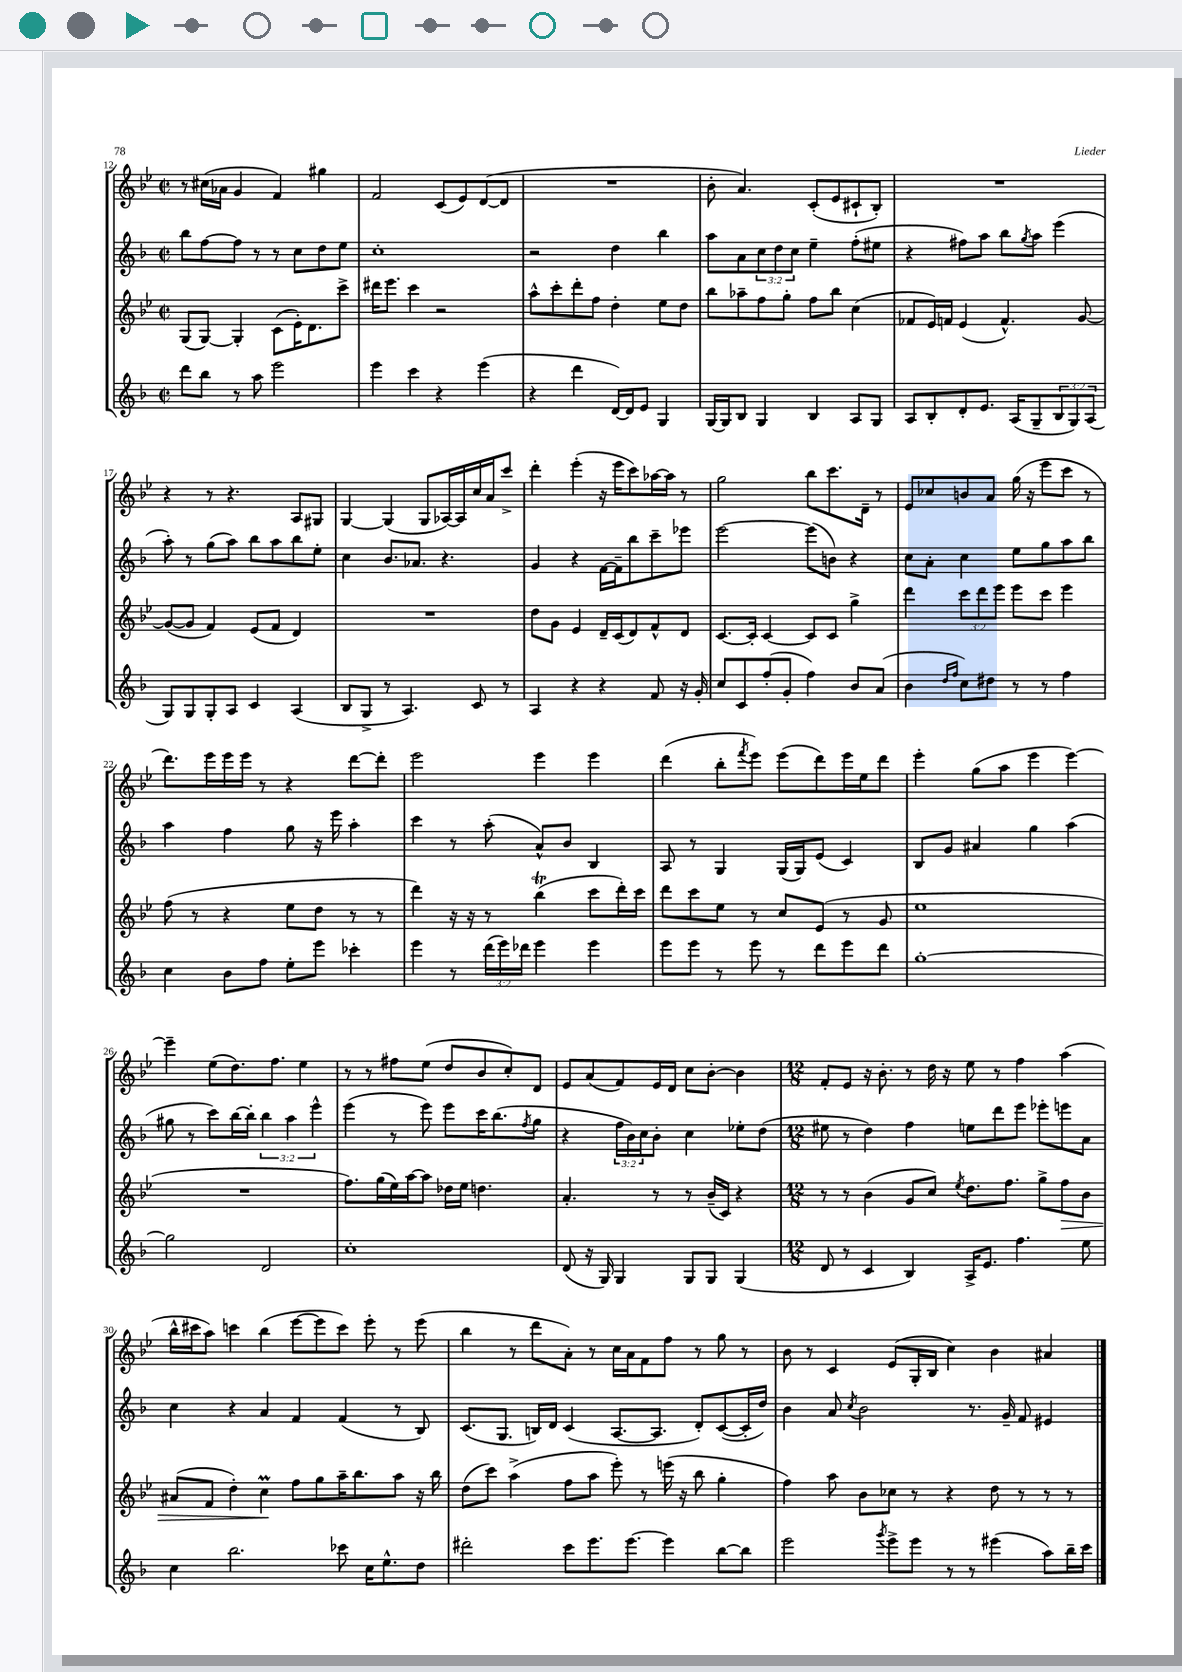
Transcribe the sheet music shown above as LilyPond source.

<<
\new StaffGroup <<
\new Staff = "s0" {
    \clef treble \key bes \major \defaultTimeSignature \time 2/2
    r8 cis''16( aes'16 g'4 f'4) gis''4 |
    f'2 c'8( ees'8) d'8~( d'8 |
    R1 |
    bes'8-. a'4.) c'8-.( ees'8 cis'8-! bes8-.) |
    R1 |
    r4 r8 r4. a8 gis8 |
    g4~ g4( g8 aes16~) aes16 c''16 a'16 c'''8-> |
    d'''4-. ees'''4-.( r16 ees'''16 c'''8) aes''16~ aes''16 r8 |
    g''2 bes''8 c'''8. d'16-- r8 |
    ees'8 ces''8 b'8 a'8 g''16( r16 ees'''8 c'''8 r8 |
    d'''8.) ees'''16 ees'''16 ees'''16 r8 r4 d'''8~ d'''8-. |
    ees'''2 ees'''4 ees'''4 |
    d'''4( bes''8-. \acciaccatura { f'''8 } ees'''8) ees'''8( d'''8) ees'''16 ees''16 d'''8 |
    ees'''4-. g''8( a''8 ees'''4 ees'''4~) |
    ees'''4-- ees''8( d''8.) f''8. ees''4 |
    r8 r8 fis''8 ees''8( d''8 bes'8 c''8-.) d'8 |
    ees'8 a'8( f'8) ees'16 d'16 c''8 bes'8~-. bes'4 |
    \numericTimeSignature \time 12/8 f'8-. ees'8 r16 bes'8.-. r8 d''16 r16 ees''8 r8 f''4 a''4( |
    bes''16-^ cis'''16 a''8) c'''4 bes''4( ees'''8~ ees'''8 c'''8) ees'''8-. r8 ees'''8( |
    bes''4 r8 d'''8 a'8-.) r8 c''16 a'16 f'8 f''8 r8 g''8 r8 |
    bes'8 r8 c'4 ees'8( g16-. bes16 c''4) bes'4 ais'4 \bar "|." |
}
\new Staff = "s1" {
    \clef treble \key f \major \defaultTimeSignature \time 2/2 \override Staff.TupletNumber.text = #tuplet-number::calc-fraction-text
    bes''8 f''8~ f''8 r8 r8 c''8 d''8 e''8 |
    c''1-. |
    r2 d''4 bes''4 |
    a''8 a'8 \tuplet 3/2 { c''8 d''8 c''8 } e''4-- f''8-.( eis''8 |
    r4 fis''8) a''8 bes''8 \acciaccatura { g''8 } a''8 e'''4( |
    a''8-.) r8 g''8( a''8) bes''8 a''8 bes''8 e''8-. |
    c''4 bes'8. aes'8. r4. |
    g'4 r4 f'16~ f'16-- bes''8 c'''8-- ees'''8 |
    e'''2~ e'''8( b'8) r4 |
    c''8 a'8-. c''4 e''8 g''8 a''8 bes''8 |
    a''4 f''4 g''8 r16 e'''16 a''4-. |
    c'''4 r8 a''8-.( a'8-^) bes'8 bes4 |
    a8 r8 g4 g16( g16) e'8( c'4) |
    bes8 g'8 ais'4 g''4 a''4( |
    gis''8 r8 c'''8) bes''16~ bes''16-. \tuplet 3/2 { bes''4 a''4 e'''4-^ } |
    e'''4( r8 e'''8) e'''8 c'''16 bes''8.( \acciaccatura { f''8 } g''8 |
    r4 \tuplet 3/2 { f''16 bes'16) c''16 } bes'8-. c''4 ees''8-. d''8( |
    \numericTimeSignature \time 12/8 eis''8 r8 d''4) f''4 e''8 d'''8 e'''8 ees'''8-. e'''8 a'8 |
    c''4 r4 a'4 f'4 f'4( r8 bes8) |
    c'8.( g8. b16) d'16 c'4( a8.~ a8. d'8-.) c'8~( c'16-. d''16) |
    bes'4 a'8 \acciaccatura { c''8 } bes'2 r8. g'16-- f'8 eis'4 \bar "|." |
}
\new Staff = "s2" {
    \clef treble \key bes \major \defaultTimeSignature \time 2/2 \override Staff.TupletNumber.text = #tuplet-number::calc-fraction-text
    g8( g8~) g4-. c'8( ees'16-.) d'8. c'''8-> |
    dis'''16 ees'''8. c'''4 r2 |
    a''8-^ c'''8-. d'''8-. f''8 d''4-. ees''8 d''8 |
    bes''8 aes''8-- f''8 g''8-. f''8 bes''8 c''4( |
    fes'8 ees'16) f'16 ees'4( f'4.-^) g'8~ |
    g'8~( g'8 f'4) ees'8( f'8 d'4) |
    R1 |
    d''8 g'8 ees'4 d'16-- c'16( d'8) f'8-^ d'8 |
    c'8.~ c'16-. c'4~ c'8 c'8 g''4-> |
    d'''4 \tuplet 3/2 { c'''8 d'''8 ees'''8 } ees'''8 c'''8 ees'''4 |
    f''8( r8 r4 ees''8 d''8 r8 r8 |
    d'''4) r16 r16 r8 bes''4\trill( c'''8 d'''16-.) c'''16 |
    d'''8 c'''8 ees''8 r8 c''8 ees'8( r8 g'8 |
    ees''1 |
    R1 |
    f''8.) g''16( ees''16) a''16~ a''8 des''16 ees''16 d''4. |
    a'4.-. r8 r8 bes'16--( c'16) r4 |
    \numericTimeSignature \time 12/8 r8 r8 bes'4( g'8 c''8) \acciaccatura { ees''8 } d''8. f''8. g''8-> f''8\> bes'8 |
    ais'8( f'8 d''4-.) c''4\prall\! f''8 g''8 a''16-- bes''8. a''8 r16 bes''16 |
    d''8( c'''8) a''4->( f''8 a''8 ees'''8-.) r8 e'''16( r16 bes''8 g''4-. |
    f''4) a''8 bes'8 ces''8 r8 r4 d''8 r8 r8 r8 \bar "|." |
}
\new Staff = "s3" {
    \clef treble \key f \major \defaultTimeSignature \time 2/2 \override Staff.TupletNumber.text = #tuplet-number::calc-fraction-text
    d'''8 bes''8 r8 a''8 e'''2 |
    e'''4 c'''4 r4 e'''4( |
    r4 d'''4 d'16~) d'16 e'8 g4 |
    g16~ g16 bes8 g4 bes4 a8 g8 |
    a8 bes8-. d'8-. e'8. a16( g8-- \tuplet 3/2 { bes8 g8) a8( } |
    g8) g8 g8-. a8 c'4 a4( |
    bes8 g8-> r8 a4.) c'8 r8 |
    a4 r4 r4 f'8 r16 g'16-. |
    c''8 c'8 f''8-.( g'8-. f''4) bes'8 a'8( |
    bes'4 \grace { d''16 f''16 } c''8) dis''8 r8 r8 f''4 |
    c''4 bes'8 f''8 e''8-. e'''8 ces'''4-. |
    e'''4 r8 \tuplet 3/2 { d'''16( e'''16) des'''16 } e'''4 e'''4 |
    e'''8 e'''8 r8 e'''8 r8 d'''8 e'''8 d'''8 |
    g''1~-. |
    g''2 d'2 |
    c''1-. |
    d'8( r16 g16) g4 g8 g8 g4( |
    \numericTimeSignature \time 12/8 d'8 r8 c'4 bes4) a16-> e'8. f''4. e''8 |
    c''4 bes''2. ces'''8 c''16 e''8.-^ d''8 |
    dis'''2-. c'''8 e'''8. e'''8.~ e'''4 bes''8~ bes''8 |
    e'''2 \acciaccatura { g'''8 } e'''8-> e'''8 r8 r8 eis'''4( a''8) bes''16-- c'''16 \bar "|." |
}
>>
>>
\layout { \context { \Score currentBarNumber = #12 } }
